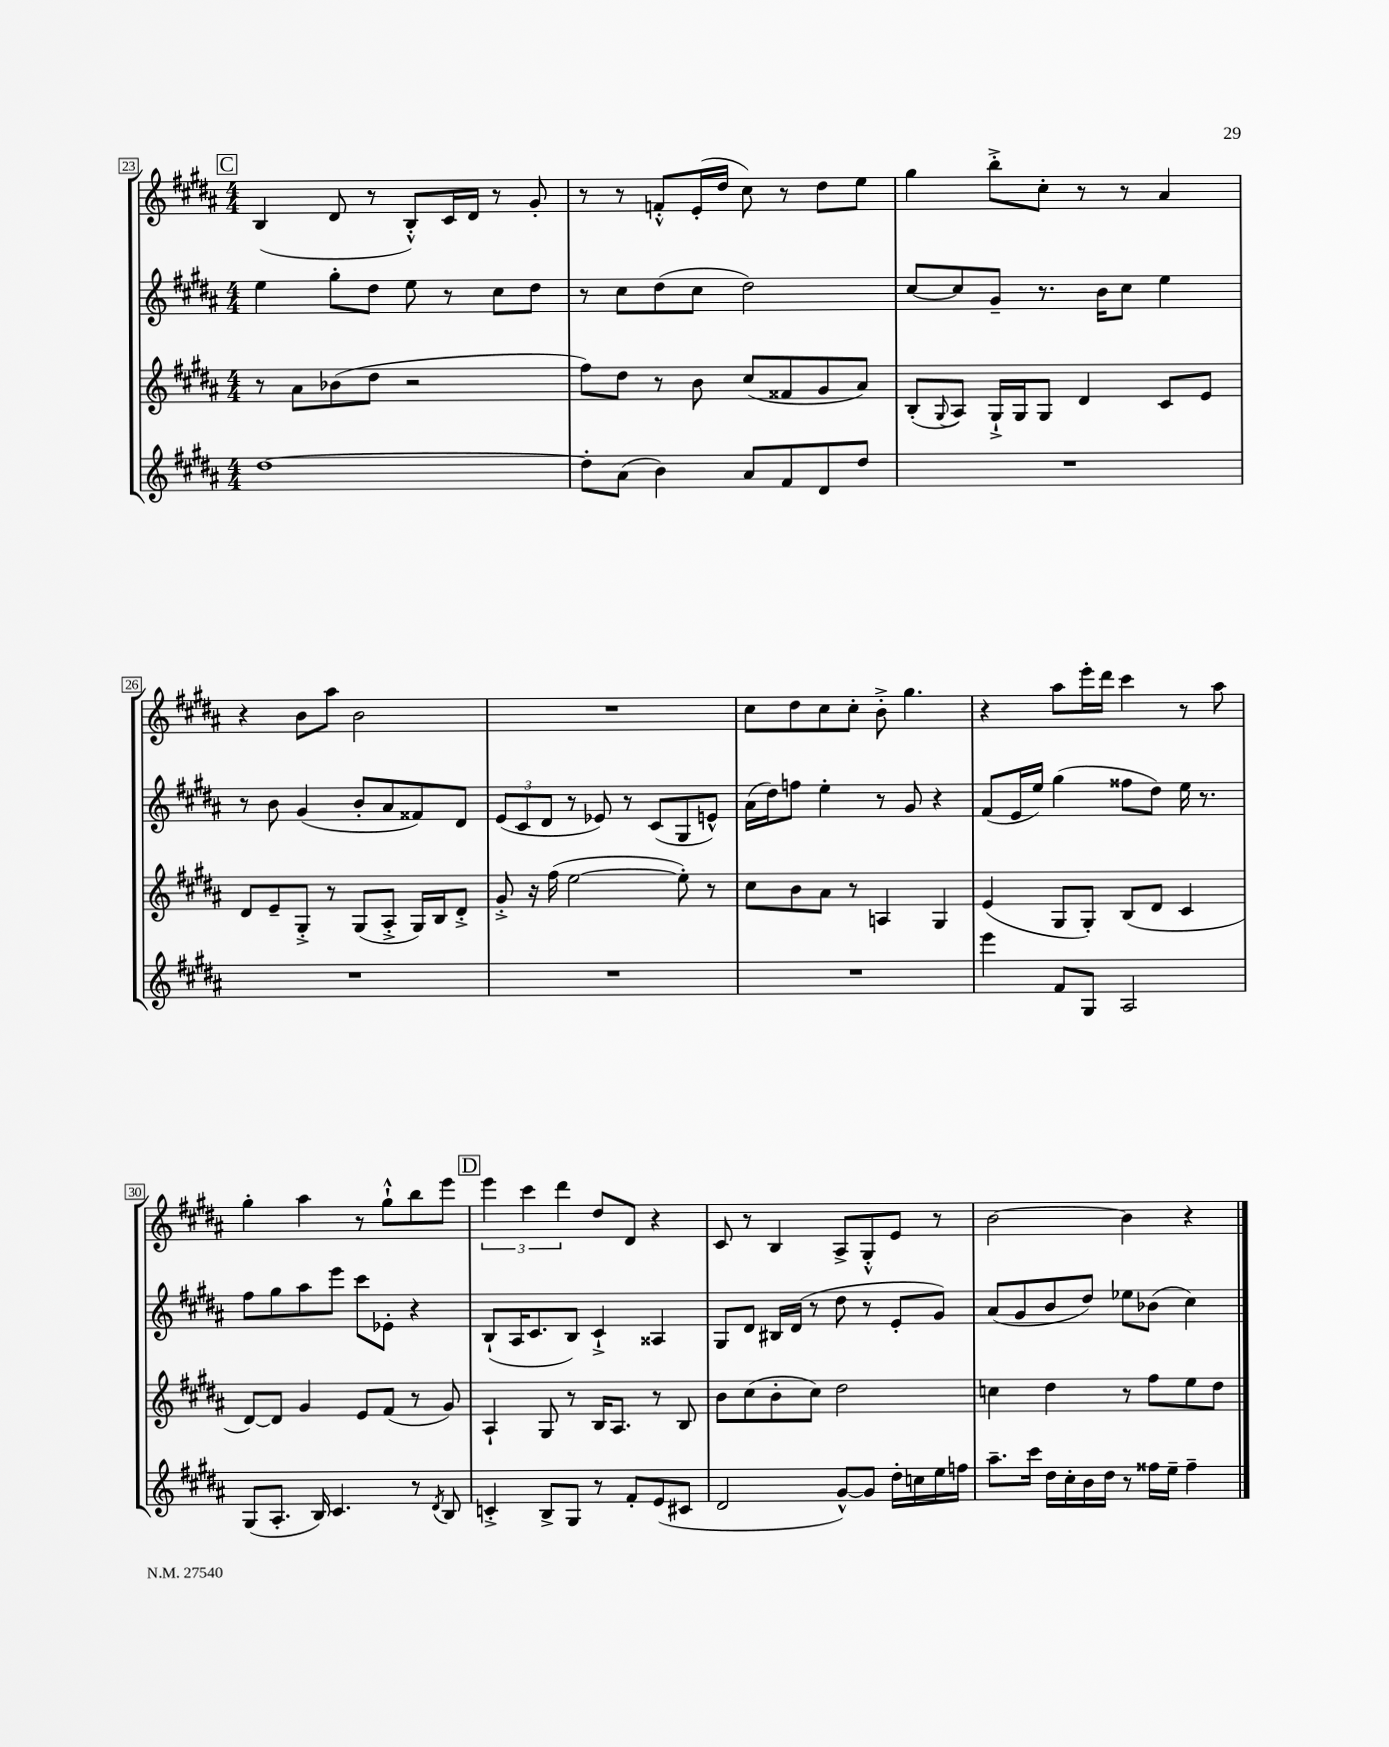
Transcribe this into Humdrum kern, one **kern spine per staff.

**kern	**kern	**kern	**kern
*staff4	*staff3	*staff2	*staff1
*clefG2	*clefG2	*clefG2	*clefG2
*k[f#c#g#d#a#]	*k[f#c#g#d#a#]	*k[f#c#g#d#a#]	*k[f#c#g#d#a#]
*M4/4	*M4/4	*M4/4	*M4/4
[1dd#	8r	4ee	(4B
.	8a#	.	.
.	(8b-	8gg#'	8d#
.	8dd#	8dd#	8r
.	2r	8ee	8B'^^)
.	.	8r	16c#
.	.	.	16d#
.	.	8cc#	8r
.	.	8dd#	8g#'
=	=	=	=
8dd#']	8ff#)	8r	8r
(8a#	8dd#	8cc#	8r
4b)	8r	(8dd#	8f'^^
.	8b	8cc#	(16e'
.	.	.	16dd#
8a#	(8cc#	2dd#)	8cc#)
8f#	8f##	.	8r
8d#	8g#	.	8dd#
8dd#	8a#)	.	8ee
=	=	=	=
1r	(8B'	[8cc#	4gg#
.	8qqG#	.	.
.	8A#)	8cc#]	.
.	16G#`^	8g#~	8bb'^
.	16G#	.	.
.	8G#	8.r	8cc#'
.	4d#	.	8r
.	.	16b	.
.	.	8cc#	8r
.	8c#	4ee	4a#
.	8e	.	.
=	=	=	=
1r	8d#	8r	4r
.	8e~	8b	.
.	8G#'^	(4g#	8b
.	8r	.	8aa#
.	(8G#	8b'	2b
.	8A#'^	8a#	.
.	16G#)	8f##)	.
.	16B	.	.
.	8d#'^	8d#	.
=	=	=	=
1r	8g#'^	(12e	1r
.	.	12c#	.
.	16r	.	.
.	.	12d#	.
.	(16ff#	.	.
.	[2ee	8r	.
.	.	8e-)	.
.	.	8r	.
.	.	(8c#	.
.	8ee'])	8G#	.
.	8r	8e^^)	.
=	=	=	=
1r	8cc#	(16a#	8cc#
.	.	16dd#)	.
.	8b	8ff	8dd#
.	8a#	4ee'	8cc#
.	8r	.	8cc#'
.	4A	8r	8b'^
.	.	8g#	4.gg#
.	4G#	4r	.
=	=	=	=
4eee	(4e	(8f#	4r
.	.	16e	.
.	.	16ee)	.
8f#	8G#	(4gg#	8aa#
8G#	8G#')	.	16eee'
.	.	.	16ddd#
2A#	(8B	8ff##	4ccc#
.	8d#	8dd#)	.
.	4c#	16ee	8r
.	.	8.r	.
.	.	.	8aa#
=	=	=	=
(8G#	[8d#)	8ff#	4gg#'
8.A#'	8d#]	8gg#	.
.	4g#	8aa#	4aa#
16B)	.	.	.
4.c#	.	8eee	.
.	8e	8ccc#	8r
.	(8f#	8e-'	8gg#`^^
8r	8r	4r	8bb
8qd#	.	.	.
8B	8g#)	.	8eee
=	=	=	=
4c'^	4A#`	(8B`	6eee
.	.	16A#	.
.	.	.	6ccc#
.	.	8.c#	.
8B^	8G#	.	.
.	.	.	6ddd#
8G#	8r	8B)	.
8r	16B	4c#`^	8dd#
.	8.A#	.	.
8f#'	.	.	8d#
(8e	8r	4A##	4r
8c#	8B	.	.
=	=	=	=
2d#	8b	8G#	8c#
.	(8cc#	8d#	8r
.	8b'	16B#	4B
.	.	(16d#	.
.	8cc#)	8r	.
[8g#^^)	2dd#	8dd#	8A#^
8g#]	.	8r	8G#'^^
16dd#'	.	8e'	8e
16cc	.	.	.
16ee	.	8g#)	8r
16ff	.	.	.
=	=	=	=
8.aa#~	4cc	(8a#	[2b
.	.	8g#	.
16ccc#	.	.	.
16dd#	4dd#	8b	.
16cc#'	.	.	.
16b	.	8dd#)	.
16dd#	.	.	.
8r	8r	8ee-	4b]
16ff##	8ff#	(8b-	.
16ee~	.	.	.
4ff##~	8ee	4cc#)	4r
.	8dd#	.	.
==	==	==	==
*-	*-	*-	*-
